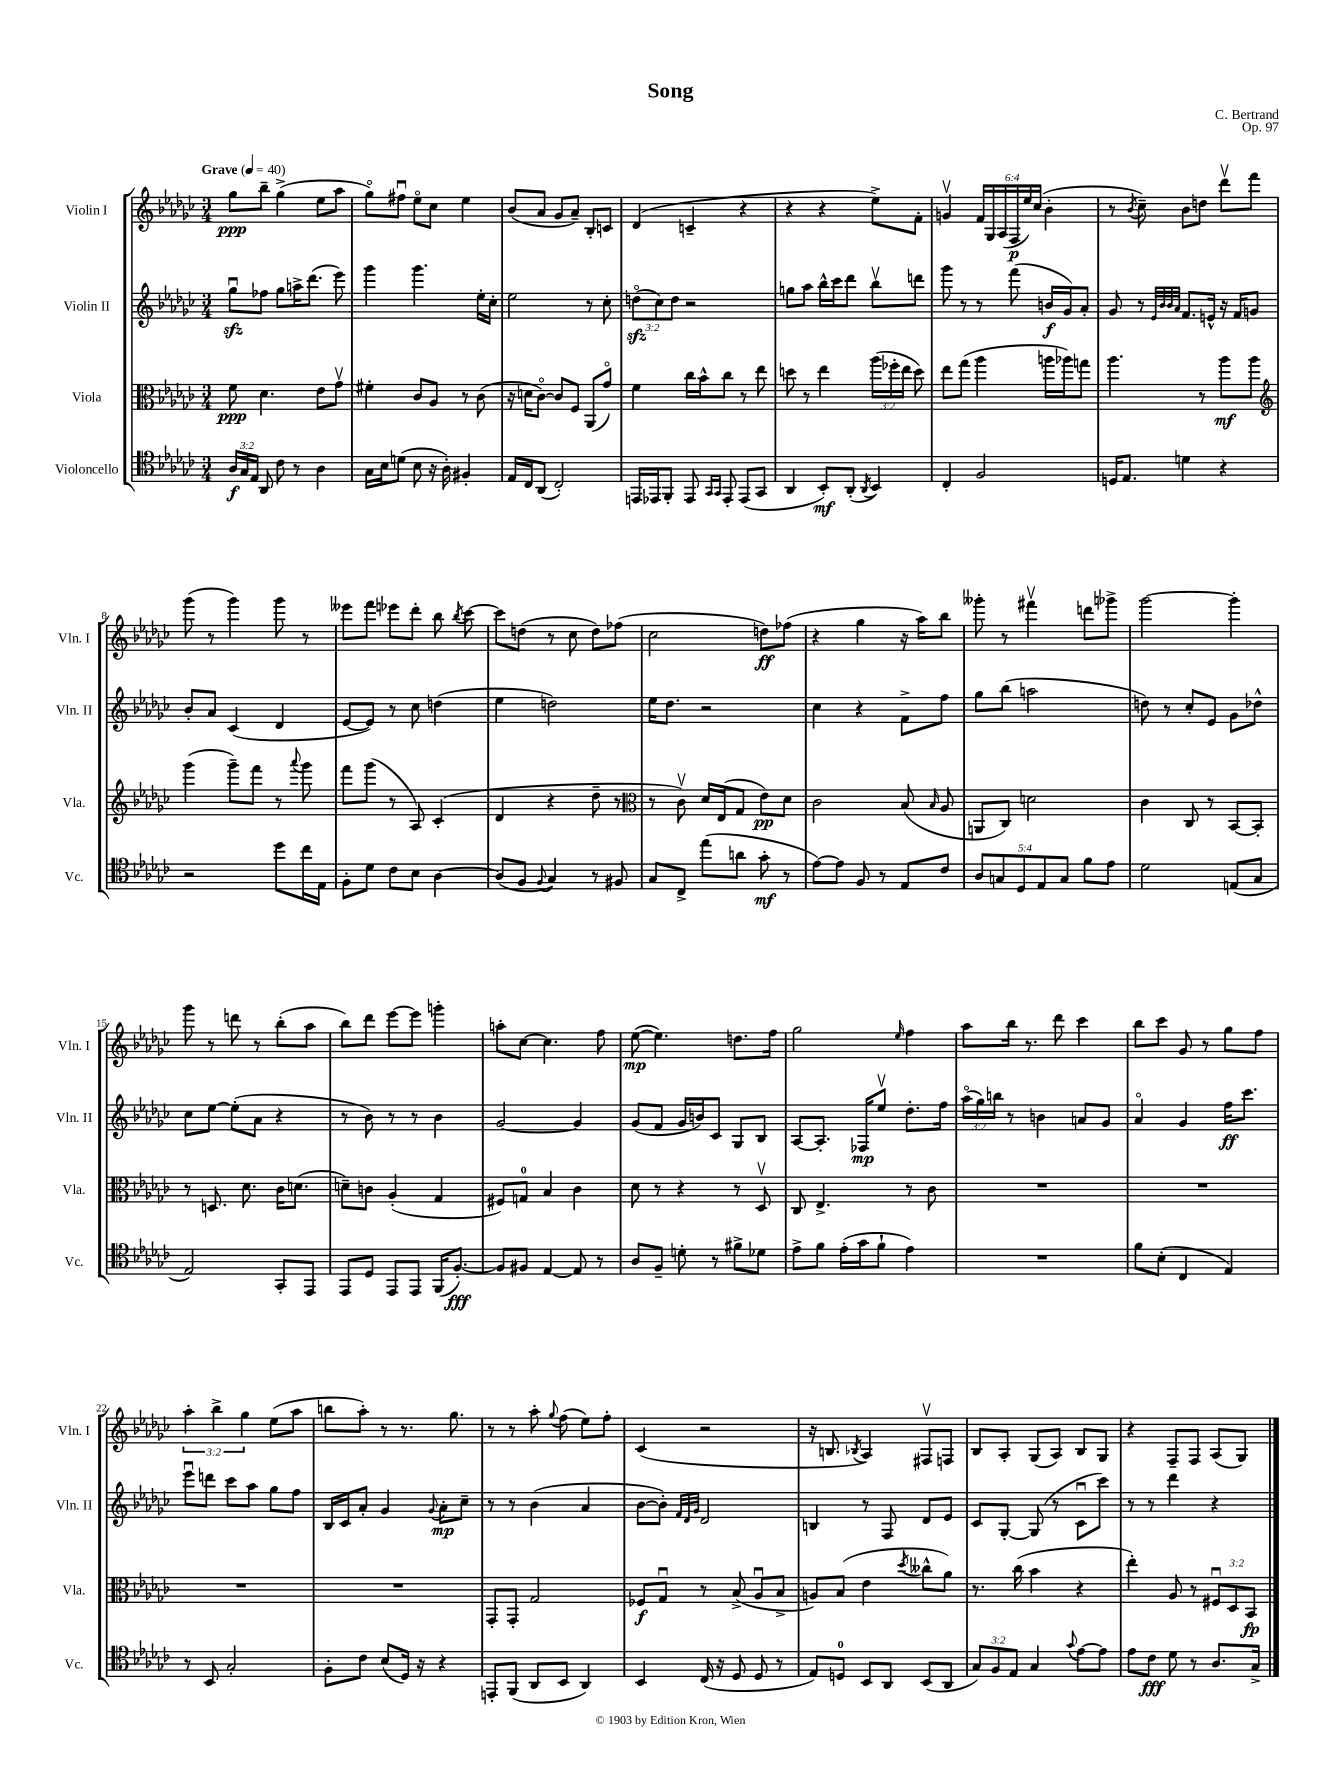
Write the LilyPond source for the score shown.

\header { title = "Song" composer = "C. Bertrand" opus = "Op. 97" }
<<
\new StaffGroup <<
\new Staff = "s0" \with { instrumentName = "Violin I" shortInstrumentName = "Vln. I" } {
    \clef treble \key ges \major \numericTimeSignature \time 3/4 \override Staff.TupletNumber.text = #tuplet-number::calc-fraction-text \tempo "Grave" 4 = 40
    \autoBeamOff ges''8[\ppp bes''8]-- ges''4->( ees''8[ aes''8] |
    ges''8[\flageolet) fis''8]\downbow ees''8[\flageolet ces''8] ees''4 |
    bes'8[( aes'8] ges'8[ aes'8]--) bes8[-. c'8] |
    des'4( c'4-- r4 |
    r4 r4 ees''8[->) f'8]-. |
    g'4\upbow \tuplet 6/4 { f'16[ ges16 aes16( f16\p ees''16) ces''16]( } bes'4-. |
    r8 \acciaccatura { bes'8 } ces''8--) bes'8[ d''8] des'''8[\upbow f'''8] |
    ges'''8( r8 ges'''4) ges'''8 r8 |
    eeses'''8[ f'''8] ees'''8[ des'''8]-. bes''8 \acciaccatura { bes''8 } ces'''8~ |
    ces'''8[ d''8]( r8 ces''8 d''8[) fes''8]( |
    ces''2 d''8[\ff) fes''8]( |
    r4 ges''4 r16 aes''16[) bes''8] |
    geses'''8-. r8 fis'''4\upbow d'''8[ ges'''8]-> |
    ges'''2~ ges'''4-. |
    ges'''8 r8 d'''8 r8 bes''8[-.( aes''8] |
    bes''8[) des'''8] ees'''8[~ ees'''8] g'''4-. |
    a''8[-. ces''8]~ ces''4. f''8 |
    ees''8~\mp( ees''4.) d''8.[ f''16] |
    ges''2 \grace { ees''16 } f''4 |
    aes''8[ bes''16] r8. des'''8 ces'''4 |
    bes''8[ ces'''8] ges'8 r8 ges''8[ f''8] |
    \tuplet 3/2 { aes''4-. bes''4-> ges''4 } ees''8[( aes''8] |
    b''8[ aes''8]-.) r8 r8. ges''8. |
    r8 r8 aes''8-. \appoggiatura { ges''8 } f''8( ees''8[) f''8]-. |
    ces'4( r2 |
    r16 b8. \acciaccatura { bes8 } aes4) fis8[\upbow f8] |
    bes8[ aes8]-. ges8[( aes8]) bes8[ ges8] |
    r4 f8[-- f8] aes8[( ges8]) \bar "|." |
}
\new Staff = "s1" \with { instrumentName = "Violin II" shortInstrumentName = "Vln. II" } {
    \clef treble \key ges \major \numericTimeSignature \time 3/4 \override Staff.TupletNumber.text = #tuplet-number::calc-fraction-text
    \autoBeamOff ges''8[\downbow\sfz fes''8] ges''8[ a''16-> des'''8.]( ees'''8) |
    ges'''4 ges'''4. ees''16[-. ces''16]-. |
    ees''2 r8 ces''8-. |
    \tuplet 3/2 { d''8[\flageolet\sfz( ces''8) d''8] } r2 |
    g''8[ aes''8] bes''16[-^ ces'''16 des'''8] bes''8[\upbow d'''8] |
    ges'''8 r8 r8 f'''8( b'16[\f ges'16) aes'8]-. |
    ges'8 r8 \grace { ees'32[ bes'32 bes'32 aes'32] } f'8.[ e'16]-^ r16 f'16[ g'8] |
    bes'8[-. aes'8] ces'4( des'4 |
    ees'8[~ ees'8]) r8 ces''8 d''4( |
    ees''4 d''2) |
    ees''16[ des''8.] r2 |
    ces''4 r4 f'8[-> f''8] |
    ges''8[ bes''8]( a''2 |
    d''8) r8 ces''8[-. ees'8] ges'8[ des''8]-^ |
    ces''8[ ees''8]~ ees''8[-.( aes'8] r4 |
    r8 bes'8) r8 r8 bes'4 |
    ges'2~ ges'4 |
    ges'8[( f'8] ges'16[ b'16) ces'8] ges8[ bes8] |
    aes8[~ aes8.]-. fes16[\mp ees''8]\upbow des''8.[-. f''16] |
    \tuplet 3/2 { aes''16[\flageolet( ges''16) b''16] } r8 b'4 a'8[ ges'8] |
    aes'4\flageolet ges'4 f''16[\ff ces'''8.] |
    ees'''8[\downbow d'''8] ces'''8[ aes''8] ges''8[ f''8] |
    bes16[ ces'16 aes'8]-. ges'4 \appoggiatura { ges'8 } aes'8[-.\mp ces''8]-- |
    r8 r8 bes'4( aes'4 |
    bes'8[~ bes'8]-.) \grace { f'32[ des'32 ges'32] } des'2 |
    b4 r8 f8 des'8[ ees'8] |
    ces'8[ ges8]~-. ges8( r8 ces'8[\downbow ces'''8]) |
    r8 r8 des'''4 r4 \bar "|." |
}
\new Staff = "s2" \with { instrumentName = "Viola" shortInstrumentName = "Vla." } {
    \clef alto \key ges \major \numericTimeSignature \time 3/4 \override Staff.TupletNumber.text = #tuplet-number::calc-fraction-text
    \autoBeamOff f'8\ppp des'4. ees'8[ ges'8]\upbow |
    fis'4-. ces'8[ aes8] r8 ces'8( |
    r16 d'16[ ces'8]~\flageolet) ces'8[ f8] aes,8[( ges'8]\flageolet) |
    f'4 ces''16[ bes'16-^ ces''8] r8 ees''8 |
    d''8 r8 ees''4 \tuplet 3/2 { aes''16[( fes''16-. ees''16] } d''8) |
    ees''8[ ges''8]( aes''4 a''16[ aes''16) g''8] |
    aes''4. r8 aes''8[\mf aes''8] |
    \clef treble ges'''4( ges'''8[--) f'''8] r8 \appoggiatura { aes'''8 } ges'''8 |
    f'''8[ ges'''8]( r8 aes8) ces'4-.( |
    des'4 r4 des''8-- r8 |
    \clef alto r8 ces'8\upbow) des'16[ ees16( ges8] ees'8[\pp) des'8] |
    ces'2 bes8( \grace { bes16 } aes8 |
    a,8[ ces8]) d'2 |
    ces'4 ces8 r8 bes,8[~ bes,8]-. |
    r8 d8. des'8. ces'16[ d'8.]( |
    d'8[--) c'8] aes4-.( ges4 |
    fis8[) g8]-0 bes4 ces'4 |
    des'8 r8 r4 r8 des8\upbow |
    ces8 ees4.-> r8 ces'8 |
    R2. |
    R2. |
    R2. |
    R2. |
    ges,8[-. ges,8]-. ges2 |
    fes8[\f ges8]\downbow r8 bes8->( aes8[\downbow bes8]-> |
    a8[) bes8]( ees'4 \acciaccatura { des''8 } ceses''8[-^ aes'8]) |
    r8. ces''16( bes'4 r4 |
    ees''4-.) aes8 r8 \tuplet 3/2 { fis8[\downbow des8 bes,8]\fp } \bar "|." |
}
\new Staff = "s3" \with { instrumentName = "Violoncello" shortInstrumentName = "Vc." } {
    \clef tenor \key ges \major \numericTimeSignature \time 3/4 \override Staff.TupletNumber.text = #tuplet-number::calc-fraction-text
    \autoBeamOff \tuplet 3/2 { aes16[\f ges16 ees16] } aes,8 ces'8 r8 aes4 |
    ges16[ bes16 d'8]( bes8 r16 aes16-.) fis4-. |
    ees16[ ces16 aes,8]( ces2-.) |
    e,16[ ees,16 f,8]-. ees,8 \grace { ges,16[ ges,16] } ees,8-. ees,8[( ges,8] |
    aes,4 bes,8[-.\mf) aes,8]-.( \acciaccatura { aes,8 } bes,4) |
    ces4-. f2 |
    d16[ ees8.] d'4 r4 |
    r2 des''8[ ces''16 ees16] |
    f8[-. des'8] ces'8[ bes8] aes4~ |
    aes8[( f8] \appoggiatura { f8 } ges4) r8 fis8 |
    ges8[ ces8]-> ees''8[( a'8] ges'8-.\mf r8 |
    ees'8[~) ees'8] f8 r8 ees8[ ces'8] |
    \tuplet 5/4 { aes8[ g8 des8 ees8 g8] } f'8[ ees'8] |
    des'2 e8[( ges8] |
    ees2) ges,8[-. ees,8] |
    ees,8[ des8] ees,8[ ees,8] f,16[( f8.]~-.\fff) |
    f8[ fis8] ees4~ ees8 r8 |
    aes8[ f8]-- d'8-. r8 fis'8[-> des'8] |
    ees'8[-> f'8] ees'16[-.( ges'16 f'8]-! ees'4) |
    R2. |
    f'8[ bes8]-.( ces4 ees4) |
    r8 bes,8 ges2-. |
    f8[-. ces'8] bes8[( des16]) r16 r4 |
    e,8[-. f,8]( aes,8[ bes,8] aes,4) |
    bes,4 ces16( r16 des8 des8 r8 |
    ees8[) d8]-0 bes,8[ aes,8] bes,8[( aes,8] |
    \tuplet 3/2 { ges8[) f8 ees8] } ges4 \appoggiatura { ges'8 } ees'8[~ ees'8] |
    ees'8[ ces'8]\fff des'8 r8 aes8.[ ges16]-> \bar "|." |
}
>>
>>
